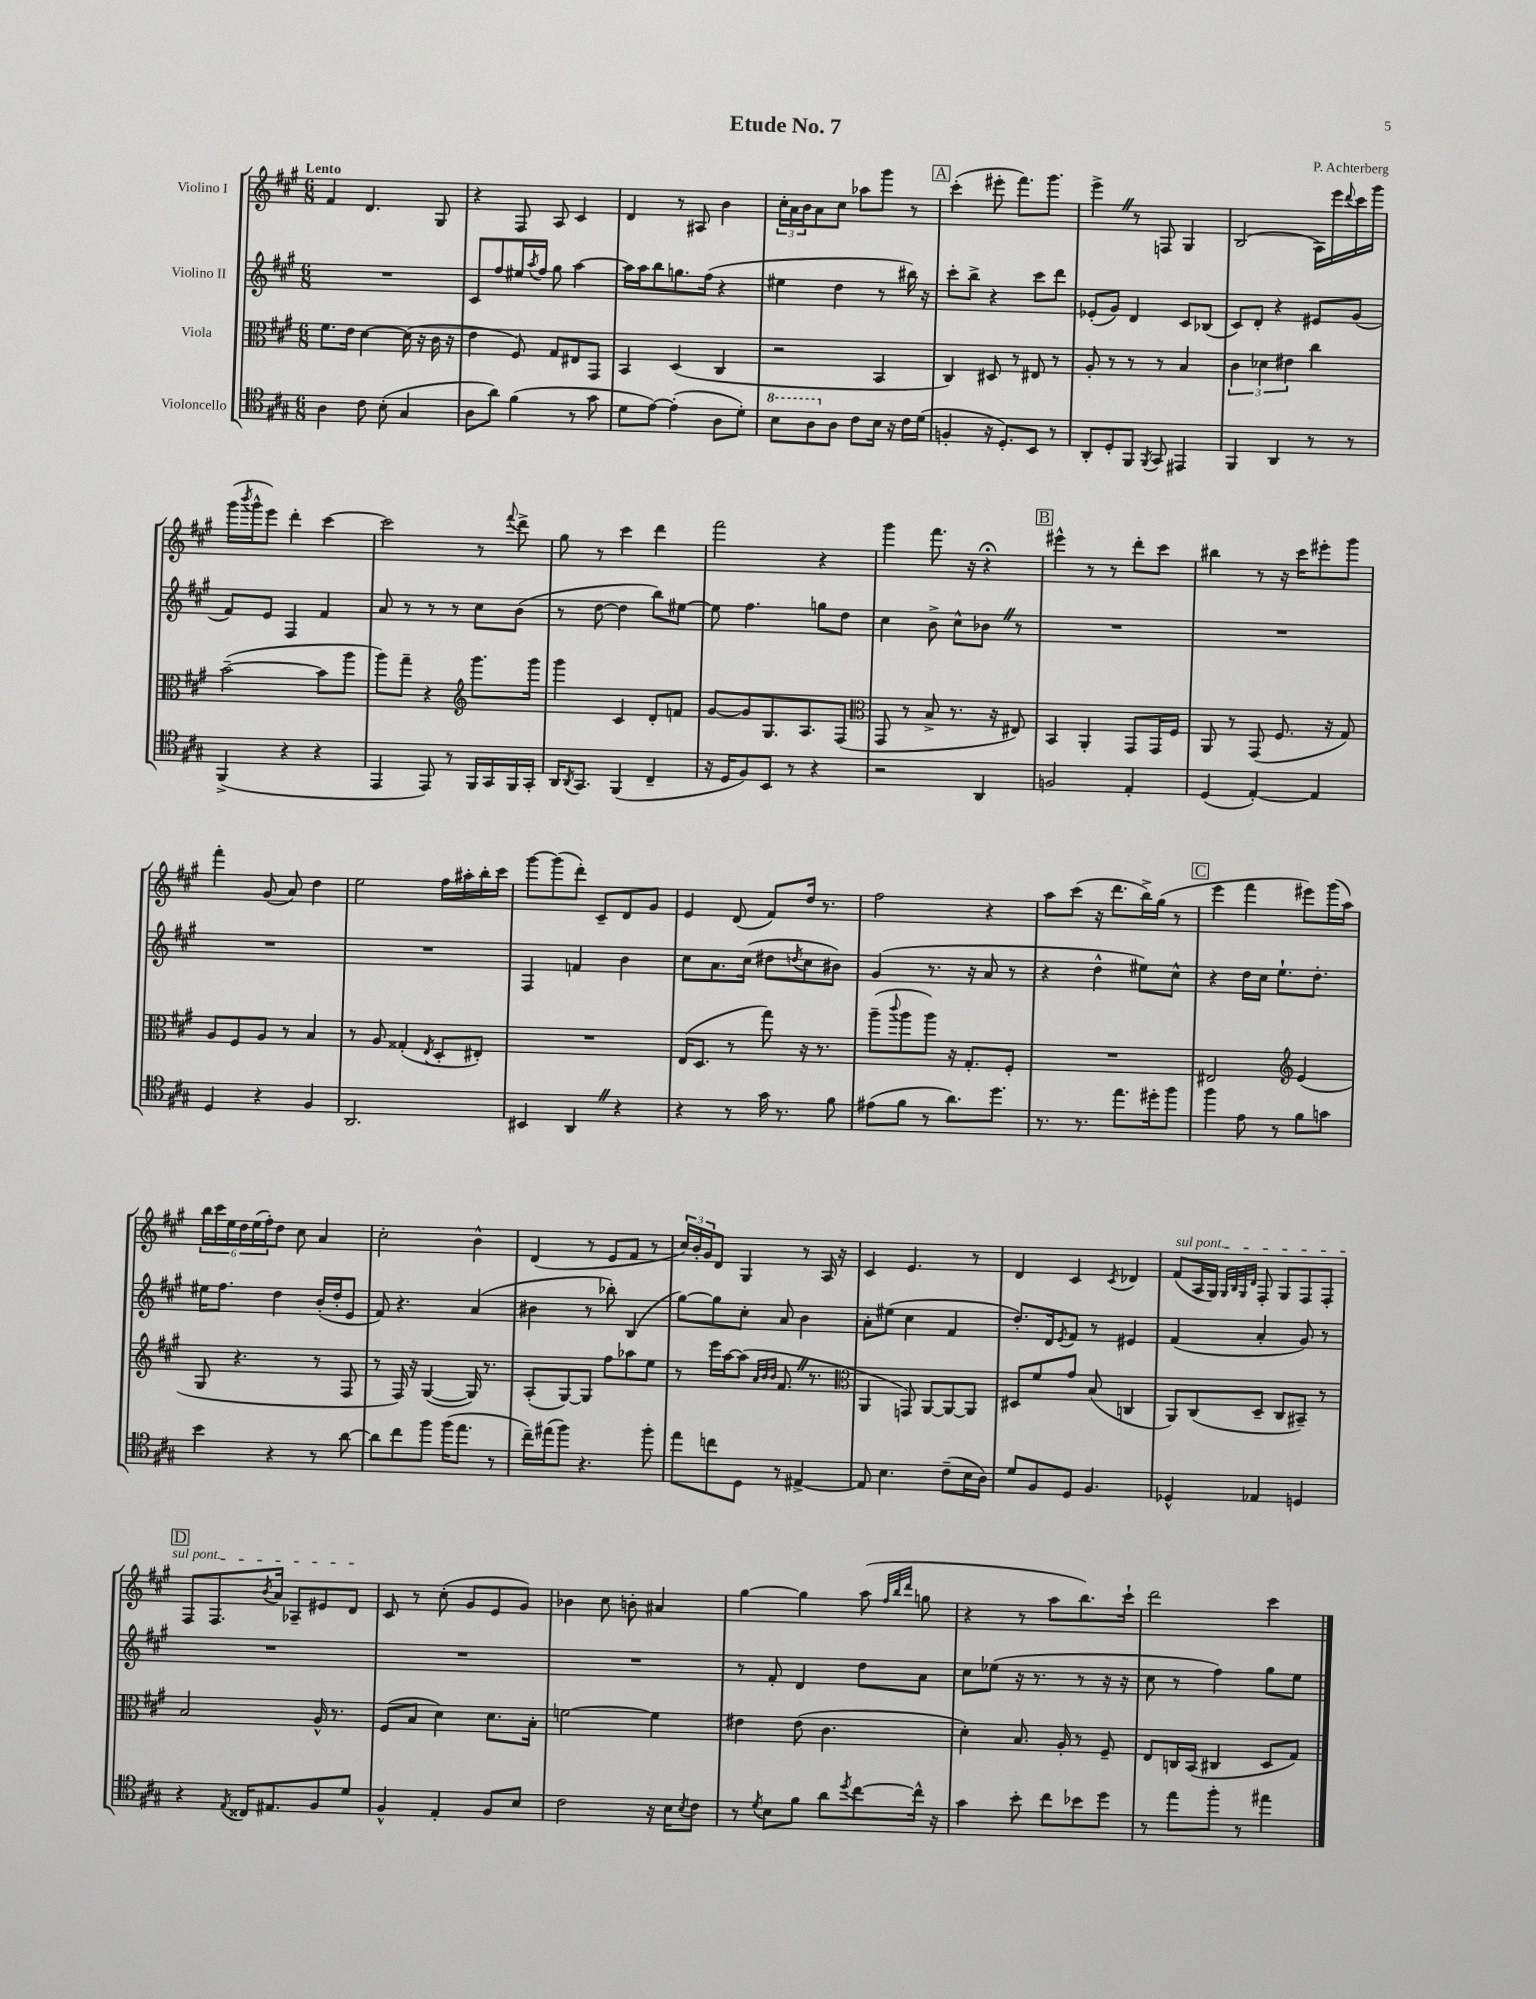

**kern	**kern	**kern	**kern
*part4	*part3	*part2	*part1
*staff4	*staff3	*staff2	*staff1
*I"Violoncello	*I"Viola	*I"Violino II	*I"Violino I
*clefC4	*clefC3	*clefG2	*clefG2
*k[f#c#g#]	*k[f#c#g#]	*k[f#c#g#]	*k[f#c#g#]
*M6/8	*M6/8	*M6/8	*M6/8
=1	=1	=1	=1
!	!	!	!LO:TX:a:B:t=Lento
4A\	8.f#\L	2.r	4f#/
.	16e\Jk	.	.
8c#\	[4d\	.	4.d/
(8B'\	.	.	.
4G#/	(16d\]	.	.
.	16r	.	.
.	16c#\	.	8G#/
.	16r	.	.
=2	=2	=2	=2
8A\L	4e\	8c#/L	4r
8a\J)	.	8ff#/	.
(4f#\	8F#/)	16ee#X/L	8F#/
.	.	8qaa/	.
.	.	16ff#/JJ	.
.	8G#/L	8gg#\	8A/
8r	8E#X/	[4aa\	4c#/
8g#\	8GG#/J	.	.
=3	=3	=3	=3
8d\L	4BB/	16aa\LL]	4d/
.	.	16aa\J	.
[8e\J)	.	8bb\	.
(4e'\]	(4D/	8.ggn\	8r
.	.	.	8A#X/
.	.	(16ff#\Jk	.
8A\L	4C#/	4r	4b\
8d'\J)	.	.	.
=4	=4	=4	=4
*8va	*	*	*
8b\L	2r	4ee#X\	24cc#'\LL
.	.	.	24a\
.	.	.	24b\J
8a\	.	.	8a\
*X8va	*	*	*
8A\J	.	4dd\	8cc#\J
8c#\L	.	.	8aa-X\L
16B\Jk	4BB/	8r	8ggg#\J
16r	.	.	.
16c#\LL	.	16bb#X\)	8r
(16d\JJ	.	16r	.
!!LO:REH:place=s1:t=A
=5	=5	=5	=5
4Fn'/	4C#/)	8ccc#'\L	(4ccc#'\
.	.	8bb^\J	.
16r	8D#X/	4r	8eee#X'\
8.D'/L)	.	.	.
.	8r	.	8.fff#\L)
8BB/J	8E#X/	8ccc#\L	.
.	.	.	8.ggg#\J
8r	8r	8ddd\J	.
=6	=6	=6	=6
8AA'/L	8A'/	(8e-X'/L	4eee^Z\
8D'/	8r	8g#/J)	.
8FF#/J	8r	4d/	8r
8qFF#/	.	.	.
8GG#/	8r	.	8Fn/
4EE#X/	4B/	8c#/L	4G#/
.	.	(8B-X/J	.
=7	=7	=7	=7
4FF#/	6c#\	8c#/L)	(2B/
.	.	8d'/J	.
.	6d-X\	.	.
4AA/	.	4r	.
.	6e#X\	.	.
8r	4cc#\	8e#X/L	16A\LL)
.	.	.	16eee\
.	.	.	8qqddd/
8r	.	(8g#/J	16ccc#\
.	.	.	16ggg#\JJ
!!LO:LB:g=z
=8	=8	=8	=8
(4FF#^/	([2b~\	8f#/L)	(16ggg#\LL
.	.	.	8qbbb/
.	.	.	16ggg#^^\J
.	.	8e/J	8eee\J)
4r	.	4F#/	4ddd'\
4r	8b\L]	4f#/	[4ccc#\
.	8aa\J	.	.
=9	=9	=9	=9
4EE/	8aa\L)	8a/	2ccc#\]
.	8gg#~\J	8r	.
8EE/)	4r	8r	.
8r	.	8r	.
*	*clefG2	*	*
16FF#/LL	8.ggg#\L	8cc#\L	8r
16GG#/	.	.	.
.	.	.	8qqfff#/
16FF#/	.	(8b\J	8ddd^\
16GG#'/JJ	16ggg#\Jk	.	.
=10	=10	=10	=10
16AA/KL	4ggg#\	8r	8gg#\
8qAA/	.	.	.
8.GG#/J	.	.	.
.	.	[8dd\	8r
(4FF#/	4c#/	4dd\]	4ccc#\
4C#~/	8d'/L	8bb\L)	4ddd\
.	8fn/J	[8ee#X\J	.
=11	=11	=11	=11
16r	[8g#/L	8ee#\]	2fff#\
16D/KL	.	.	.
8F#/)	8g#/]	4.ff#\	.
8BB/J	8.G#/	.	.
8r	.	.	.
.	8.A/	.	.
4r	.	8ggn\L	4r
.	(8F#/J	8dd\J	.
=12	=12	=12	=12
*	*clefC3	*	*
2r	8GG#/	4cc#\	4ggg#\
.	8r	.	.
.	8B^/	8b^\	8.fff#\
.	8.r	8cc#^^\L	.
.	.	.	16r
4AA/	.	8b-XZ\J	4r;<
.	16r	.	.
.	8E#X/)	8r	.
!!LO:REH:place=s1:t=B
=13	=13	=13	=13
2Fn/	4BB/	2.r	4eee#X^^\
.	4AA'/	.	8r
.	.	.	8r
4E'/	8GG#/L	.	8ddd'\L
.	16GG#/L	.	8ccc#\J
.	16F#/JJ	.	.
=14	=14	=14	=14
(4D/	8AA/	2.r	4bb#X\
.	8r	.	.
[4E'/)	(8GG#/	.	8r
.	8.F#/	.	16r
.	.	.	16ccc#\KL
4E/]	.	.	8eee#X'\
.	16r	.	.
.	8G#/)	.	8ggg#\J
!!LO:LB:g=z
=15	=15	=15	=15
4D/	8A/L	2.r	4fff#'\
.	8F#/	.	.
4r	8A/J	.	(8g#/
.	8r	.	8a/)
4F#/	4B/	.	4dd\
=16	=16	=16	=16
2.AA/	8r	2.r	2ee\
.	8A/	.	.
.	(4G##X'/	.	.
.	8qE/	.	.
.	8D'/L	.	16ff#\LL
.	.	.	16aa#X'\
.	8E#X'/J)	.	16bb'\
.	.	.	16ccc#\JJ
=17	=17	=17	=17
4BB#X/	2.r	4F#/	[8ggg#\L
.	.	.	(8ggg#\]
4AAZ/	.	4fn/	8ddd'\J)
.	.	.	8c#~/L
4r	.	4b\	8d/
.	.	.	8g#/J
=18	=18	=18	=18
4r	(16E/KL	8cc#\L	4e/
.	8.D/J	.	.
.	.	8.a\	.
8r	8r	.	(8d/
.	.	(16cc#\Jk	.
16g#\	8gg#\)	8dd#X\L	8f#/L)
8.r	.	.	.
.	.	8qddn/	.
.	16r	8cc#\	16dd/Jk
.	8.r	.	8.r
8f#\	.	8b#X\J)	.
=19	=19	=19	=19
(8e#X\L	(8aa~\L	(4g#/	2ff#\
.	8qqccc#/	.	.
8f#\J	8aa\	.	.
8r	8aa\J)	8.r	.
8.a\L)	16r	.	.
.	8.G#'/L	16r	.
.	.	8a/	4r
8.dd\J	.	.	.
.	8F#'/J	8r	.
=20	=20	=20	=20
8.r	2.r	4r	8aa\L
.	.	.	(8ccc#\J
8.r	.	.	.
.	.	4dd^^\	16r
.	.	.	8.ddd\L
8.ee\L	.	.	.
.	.	8ee#X\L)	16bb^\L)
16dd#X'\k	.	.	(16gg#\JJ
8ff#\J	.	8cc#^^\J	8r
!!LO:REH:place=s1:t=C
=21	=21	=21	=21
4ff#\	2E#X/	4r	4eee\
8e\	.	16dd\LL	4fff#\
.	.	16cc#\JJ	.
8r	.	8.ee`\L	.
*	*clefG2	*	*
8f#\L	(4e/	.	8eee#X\L)
.	.	8.dd'\J	.
8gn\J	.	.	(16ggg#\L
.	.	.	16aa\JJ)
!!LO:LB:g=z
=22	=22	=22	=22
4b\	8G#/	16ee#X\KL	24bb\LL
.	.	.	24ccc#\
.	.	8.ff#\J	.
.	.	.	24ee\
.	4.r	.	24dd\
.	.	.	(24ee\
.	.	.	24ff#'\J)
4r	.	4dd\	8dd\J
.	.	.	8cc#\
8r	8r	(16b'/LL	4a/
.	.	16dd'/J	.
[8a\	8F#/	8e/J	.
=23	=23	=23	=23
8a\L]	8r	8f#/)	2cc#'\
8cc#\	16F#/)	4.r	.
.	16r	.	.
8ff#\J	([4G#/	.	.
(16ff#\KL	.	.	.
8.ee\J	.	.	.
.	16G#/])	(4a/	4b^^\
.	8.r	.	.
8r	.	.	.
=24	=24	=24	=24
16cc#~\LL)	(8A'/L	4b#X\	(4d/
(16ee#X\J	.	.	.
8ff#\J)	[8G#/)	.	.
4.r	8G#/J]	8r	8r
.	8ff#\L	8bb-X'\)	8e/L
.	8aa-X\	(4B/	8f#/J
8ff#'\	8ee\J	.	8r
=25	=25	=25	=25
8ee\L	8r	[8gg#\L)	24cc#/LL)
.	.	.	24b'/
.	.	.	24g#/J
8ccn\	16eee\LL	8gg#\]	8d/J
.	[16aa\J	.	.
8D\J	(8aa\J]	8cc#'\J	4G#/
.	32qqa/LLL	.	.
.	32qqb/	.	.
.	32qqb/JJJ	.	.
8r	8.f#Z/	8a/	.
[4E#X^/	.	4b\	8r
.	8.r	.	.
.	.	.	16A/
.	.	.	16r
=26	=26	=26	=26
*	*clefC3	*	*
8E#/]	4AA/	8a'\L	4c#/
4.B\	.	(8ee#X\J	.
.	8GGn/)	4cc#\	4.e/
.	[8AA/L	.	.
(8c#~\L	8AA/_	4f#/	.
16B\L	8AA/J]	.	8r
16A\JJ)	.	.	.
=27	=27	=27	=27
8d/L	8D#X/L	8.dd'/L)	4d/
8F#/	8f#/	.	.
.	.	16d/k	.
.	.	8qe/	.
8D/J	8g#/J	8f#/J	4c#/
4.F#/	(8B/	8r	.
.	.	.	8qc#/
.	4Cn/	4e#X/	4d-X/
=28	=28	=28	=28
!	!	!	!LO:TX:a:i:t=sul pont.
4D-X^^/	8AA/L)	(4f#/	(8f#/L
.	(8C#/	.	16A/L
.	.	.	16G#/JJ)
.	.	.	32qqG#/LLL
.	.	.	32qqB/
.	.	.	32qqG#/
.	.	.	32qqd/JJJ
4E-X/	8D~/J	4a'/	8F#'/
.	8C#/L	.	8G#/L
4Dn/	8BB#X~/J)	8g#/)	8F#/
.	8r	8r	8F#'/J
!!LO:LB:g=z
!!LO:REH:place=s1:t=D
=29	=29	=29	=29
4r	2B/	2.r	8F#/L
.	.	.	8.F#/
8qE/	.	.	.
16C##X/KL	.	.	.
.	.	.	8qb/
8.E#X/	.	.	16a/Jk
.	.	.	8A-X~/L
8F#/	16A^^/	.	8e#X/
.	8.r	.	.
8d/J	.	.	8d/J
=30	=30	=30	=30
4F#^^/	(8F#/L	2.r	8c#/
.	8B/J	.	8r
4E'/	4d\)	.	(8cc#'\
.	.	.	8g#/L
8F#/L	8.d\L	.	8e/
8B/J	.	.	8g#/J)
.	16B'\Jk	.	.
=31	=31	=31	=31
2c#\	[2fn\	2.r	4b-X\
.	.	.	8cc#\
.	.	.	8bn'\
16r	4f\]	.	4a#X/
16B\KL	.	.	.
8qB/	.	.	.
8c#\J	.	.	.
=32	=32	=32	=32
8r	4e#X\	8r	[4gg#\
8qd/	.	.	.
8B\L	.	8f#'/	.
8f#\J	(8e#\	4d/	4gg#\]
8a\L	4.c#\	.	.
8qdd/	.	.	.
[8cc#\	.	8dd\L	(8aa\
.	.	.	32qqff#/LLL
.	.	.	32qqbb/
.	.	.	32qqddd/JJJ
16cc#^^\Jk]	.	8a\J	8ggn\
16r	.	.	.
=33	=33	=33	=33
4g#\	4d'\)	8cc#\L	4r
.	.	(8ee-X\J	.
8b'\	8.B/	16r	8r
.	.	8.r	.
8cc#\L	.	.	8aa\L
.	16A'/	.	.
8b-X\	8r	8r	8.bb\)
8dd\J	8F#~/	16r	.
.	.	16r	16ccc#`\Jk
=34	=34	=34	=34
8r	8E/L	8cc#\	2ddd\
8ee\L	16Cn/L	8r	.
.	(16BB/JJ	.	.
8ff#'\J	4C#X/	4ff#\)	.
8r	.	.	.
4ee#X\	8D/L	8gg#\L	4ccc#\
.	8G#/J)	8ee\J	.
==	==	==	==
*-	*-	*-	*-
